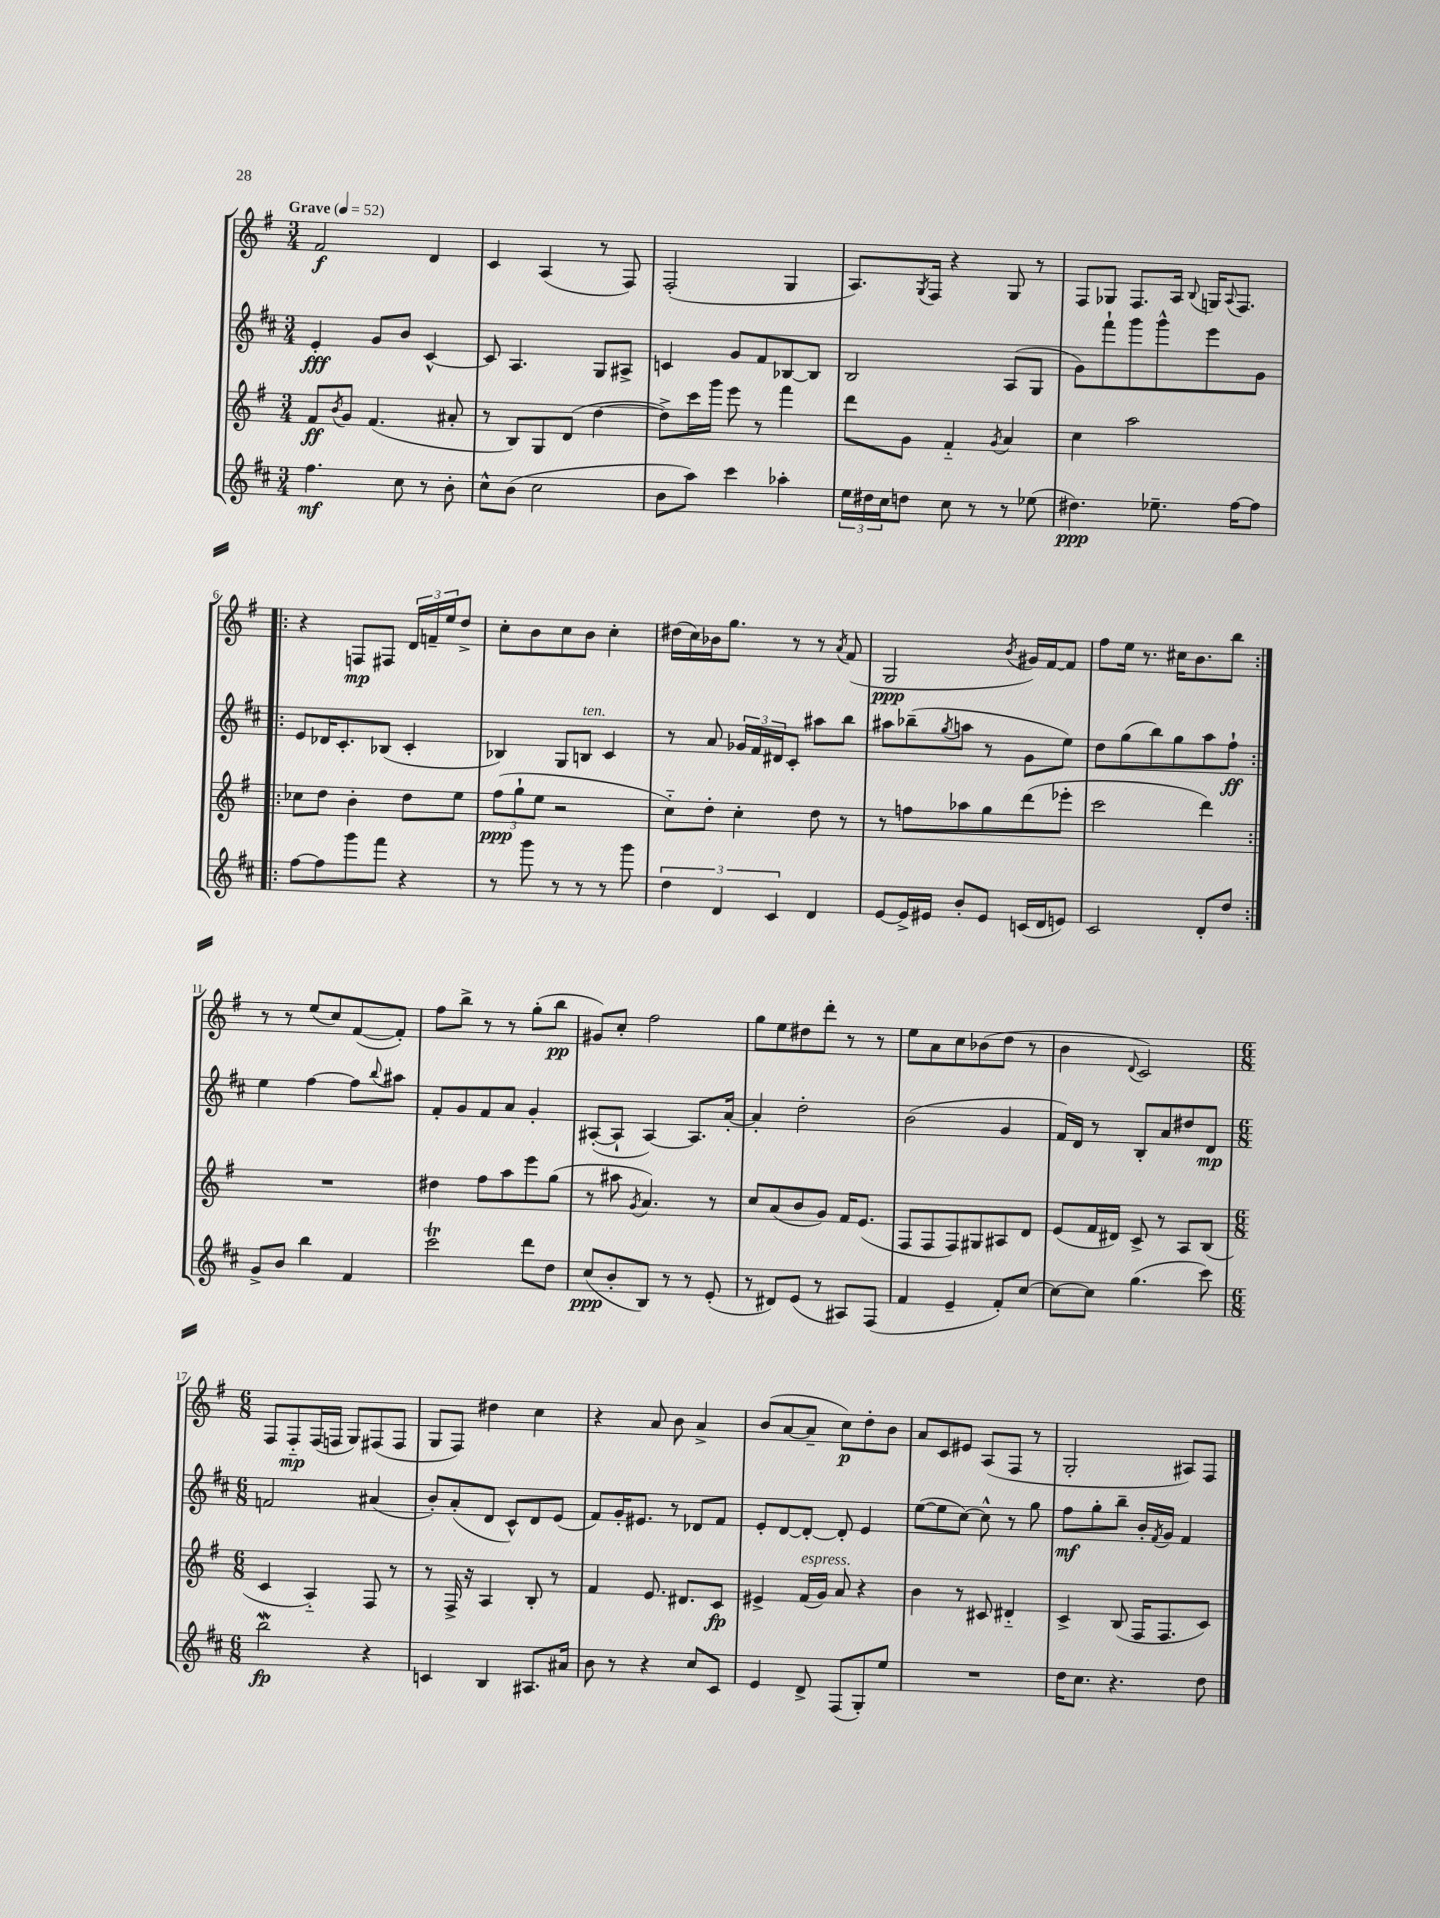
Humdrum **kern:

**kern	**kern	**kern	**kern
*staff4	*staff3	*staff2	*staff1
*clefG2	*clefG2	*clefG2	*clefG2
*k[f#c#]	*k[f#]	*k[f#c#]	*k[f#]
*M3/4	*M3/4	*M3/4	*M3/4
*MM52	*MM52	*MM52	*MM52
4.ff#\	8f#/L	4e'/	2f#/
.	8qb/	.	.
.	8g/J	.	.
.	(4.f#/	8g/L	.
8cc#\	.	8b/J	.
8r	.	[4c#^^/	4d/
8b'\	8a#'/	.	.
=	=	=	=
8cc#^^\L	8r	8c#/]	4c/
(8b\J	8B/L)	4.A/	.
2cc#\	8G/	.	(4A/
.	(8d/J	.	.
.	[4dd\	8G/L	8r
.	.	8A#^/J	8F#/)
=	=	=	=
8b\L	8dd^\]L)	4c/	(2F#'/
8aa\J)	16ccc\L	.	.
.	16ggg\JJ	.	.
4ccc#\	8eee\	8g/L	.
.	8r	8f#/	.
4aa-'\	4fff#\	[8B-/	4G/
.	.	8B-/]J	.
=	=	=	=
24ee\LL	8ddd\L	2B/	8.A/L)
24dd#\	.	.	.
24cc#\J	.	.	.
8dd\J	8g\J	.	.
.	.	.	8qG/
.	.	.	16F#/Jk
8cc#\	4f#'~/	.	4r
8r	.	.	.
.	8qg/	.	.
8r	4a/	(8A/L	8G/
(8ee-\	.	8G/J	8r
=	=	=	=
4.dd#\)	4cc\	8g\L)	8F#/L
.	.	8fff#`\	8G-/J
.	2aa\	8ggg\	8.F#/L
8.ee-~\	.	8ggg^^\	.
.	.	.	16A/Jk
.	.	.	8qqB/
.	.	8eee\	16G/LK
.	.	.	8qqA/
[16ff#\LK	.	.	8.F#/J
8ff#\]J	.	8g\J	.
=!|:	=!|:	=!|:	=!|:
[8ff#\L	8cc-\L	8e/L	4r
8ff#\]	8dd\J	16d-/K	.
.	.	8.c#'/	.
8ggg\	4b'\	.	8F/L
8fff#\J	.	(8B-/J	8F#/J
4r	8dd\L	4c#'/	24d/LL
.	.	.	24f~/
.	.	.	24ee/J
.	8ee\J	.	8dd^/J
=	=	=	=
8r	(12ff#\L	4B-/)	8cc'\L
.	12gg`\	.	.
8ggg\	.	.	8b\
.	12ee\J	.	.
8r	2r	8G/L	8cc\
8r	.	8B/J	8b\J
8r	.	4c#/	4cc'\
8ggg\	.	.	.
=	=	=	=
6dd\	8cc'~\L)	8r	(16dd#\LL
.	.	.	16cc\)
.	8dd'\J	8a/	16b-\J
6d/	.	.	.
.	.	.	8.gg\J
.	4cc'\	24g-/LL	.
.	.	24f#/	.
6c#/	.	24d#/J	.
.	.	8c#'/J	8r
4d/	8dd\	8aa#\L	8r
.	.	.	8qa/
.	8r	8bb\J	(8f#/
=	=	=	=
[8e/L	8r	8aa#\L	2G/
16e^/]L	8ff\L	(8bb-~\	.
16e#/JJ	.	.	.
.	.	8qgg/	.
8b'/L	8aa-\	8aa\J	.
8e#/J	8gg\	8r	.
.	.	.	8qb/
(16c/LL	(8ddd\	8g\L	16g#/LL)
16d/J	.	.	[16f#/J
8e/J)	8eee-'\J	8ee\J)	8f#/]J
=	=	=	=
2c#/	2ccc\	8dd\L	8ff#\L
.	.	(8gg\	16ee\Jk
.	.	.	8.r
.	.	8bb\)	.
.	.	8gg\	16cc#\LK
.	.	.	8.b\
8d'/L	4ddd\)	8aa\	.
8dd/J	.	8ff#`\J	8bb\J
=:|!	=:|!	=:|!	=:|!
8g^/L	2.r	4ee\	8r
8b/J	.	.	8r
4bb\	.	[4ff#\	(8ee/L
.	.	.	8cc/)
4f#/	.	8ff#\]L	([8f#/
.	.	8qqbb/	.
.	.	8aa#\J	8f#'/]J)
=	=	=	=
2ccc#\	4dd#\	8f#'/L	8ff#\L
.	.	8g/	8bb^\J
.	8ff#\L	8f#/	8r
.	8aa\	8a/J	8r
8ddd\L	8eee\	4g'/	(8gg'\L
8dd\J	(8gg\J	.	8bb\J
=	=	=	=
(8cc#/L	8r	([8A#'/L	8g#/L)
8b'/	8aa#\	8A#`/]J	8cc'/J
.	8qg/	.	.
8B/J)	4.a/)	[4A#/)	2ff#\
8r	.	.	.
8r	.	8.A#/]L	.
(8e'/	8r	.	.
.	.	[16a'/Jk	.
=	=	=	=
8r	8cc/L	4a'/]	8gg\L
8d#/L)	(8a/	.	8ee\
(8e/J	8b/	2dd'\	8dd#\
8r	8g/J)	.	8ddd'\J
8A#/L)	16f#/LK	.	8r
.	(8.e/J	.	.
(8F#/J	.	.	8r
=	=	=	=
4f#/	8F#/L	(2b\	8ee\L
.	8F#/	.	8a\
4e~/	8F#/)	.	8cc\
.	8G#/	.	(8b-\
8f#'/L)	8A#/	4g/	8dd\J
[8cc#/J	8d/J	.	8r
=	=	=	=
8cc#\_L	(8e/L	16f#/LL)	4b\
.	.	16d/JJ	.
8cc#\]J	16f#/L	8r	.
.	16d#/JJ)	.	.
.	.	.	8qqd/
(4.gg\	8c^/	8B'/L	2c/)
.	8r	8a/	.
.	8A/L	8dd#/	.
8ccc#\)	(8B/J	8d/J	.
=	=	=	=
*M6/8	*M6/8	*M6/8	*M6/8
2bb\	4c/	2f/	8F#/L
.	.	.	8F#'~/
.	4A'~/)	.	(16F#/L
.	.	.	16F/JJ
.	.	.	8G/L)
4r	8F#/	(4a#/	(8F#/
.	8r	.	8F#/J
=	=	=	=
4c/	8r	8b'/L)	8G/L
.	16F#^/	(8a'/	8F#/J)
.	16r	.	.
4B/	4A/	8d/J	4dd#\
.	.	8c#^^/L)	.
8.A#/L	8B'/	8d/	4cc\
.	8r	(8e/J	.
16a#/Jk	.	.	.
=	=	=	=
8b\	4f#/	8f#/L)	4r
8r	.	16g'/K	.
.	.	8.e#/J	.
4r	8.e/	.	8a/
.	.	8r	8b\
.	8.d#/L	.	.
8cc#/L	.	8d-/L	4a^/
8c#/J	8c/J	8f#/J	.
=	=	=	=
4e/	4e#^/	8e'/L	(8b/L
.	.	[8d/	[8a/
8d^/	(16f#/LL	8d'/_J	8a~/]J
.	16g/JJ)	.	.
(8F#/L	8a/	8d'/]	8cc\L)
8G'/)	4r	4e/	8dd'\
8ee/J	.	.	8b\J
=	=	=	=
2.r	4b\	([8ee\L	8a/L
.	.	8ee\]	8c/
.	8r	[8cc#\J)	8e#/J
.	8c#/	8cc#^^\]	(8A/L
.	4d#'~/	8r	8F#/J
.	.	8gg\	8r
=	=	=	=
16dd\LK	4c^/	8ff#\L	2G'/
8.cc#\J	.	.	.
.	.	8gg'\	.
4.r	(8B/	8bb~\J	.
.	16F#/LK	16b'/LL	.
.	.	8qf#/	.
.	8.F#/	16g/JJ	.
.	.	4f#/	8A#/L)
8dd\	8c/J)	.	8F#/J
==	==	==	==
*-	*-	*-	*-
